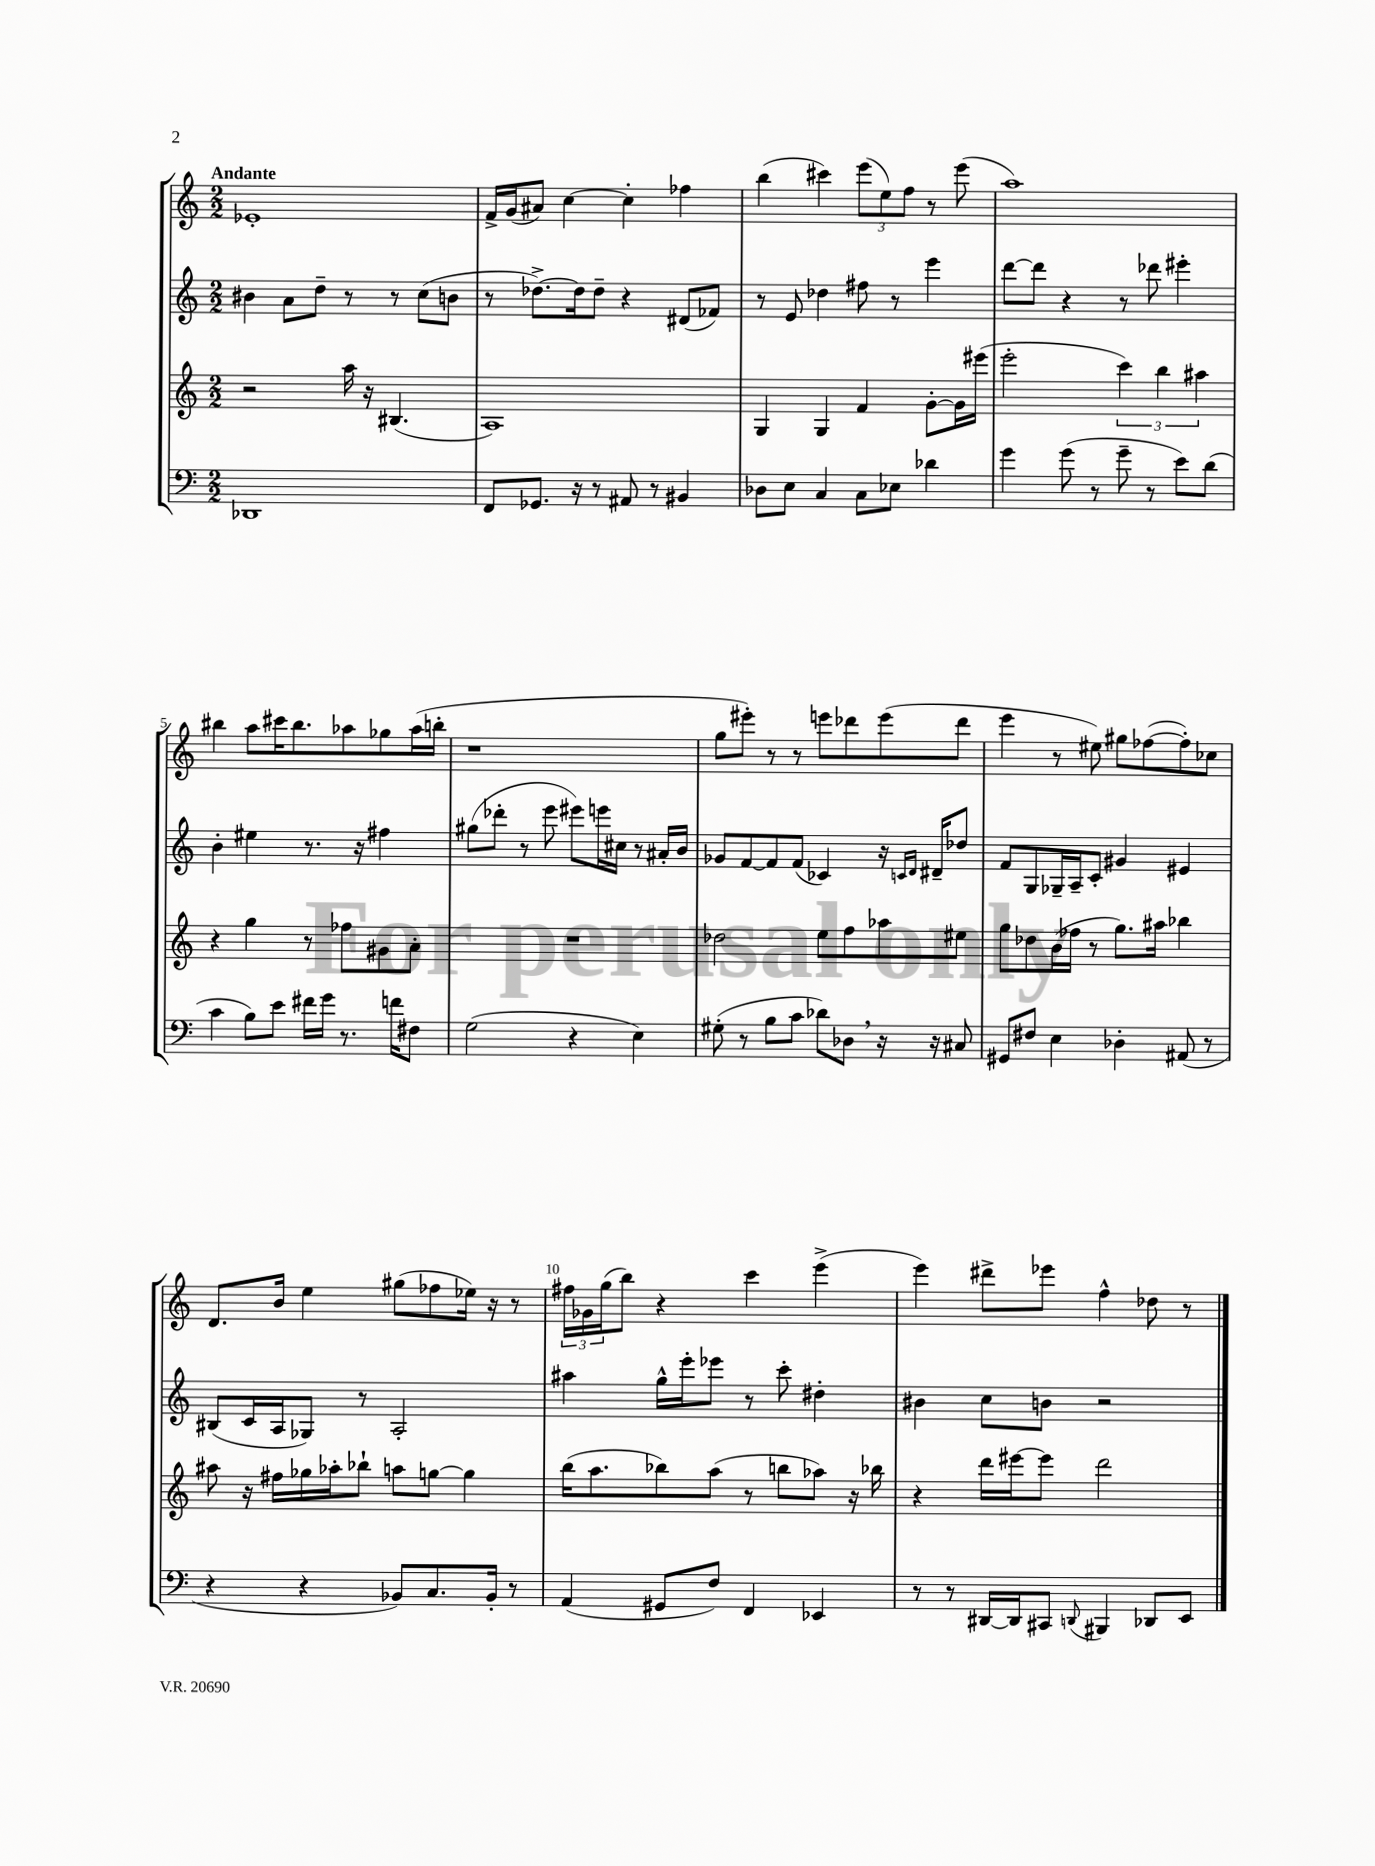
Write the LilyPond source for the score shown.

<<
\new StaffGroup <<
\new Staff = "s0" {
    \clef treble \key c \major \numericTimeSignature \time 2/2 \tempo "Andante"
    ees'1-. |
    f'16-> g'16( ais'8) c''4~ c''4-. fes''4 |
    b''4( cis'''4) \tuplet 3/2 { e'''8( e''8) f''8 } r8 e'''8( |
    a''1) |
    bis''4 a''8 cis'''16 bis''8. aes''8 ges''8 aes''16( b''16-. |
    r1 |
    g''8 eis'''8-.) r8 r8 e'''8 des'''8 e'''8( des'''8 |
    e'''4 r8 eis''8) gis''8 fes''8~( fes''8-.) ces''8 |
    d'8. b'16 e''4 gis''8( fes''8 ees''16) r16 r8 |
    \tuplet 3/2 { fis''16 ges'16 g''16( } b''8) r4 c'''4 e'''4->( |
    e'''4) dis'''8-> ees'''8 f''4-^ des''8 r8 \bar "|." |
}
\new Staff = "s1" {
    \clef treble \key c \major \numericTimeSignature \time 2/2
    bis'4 a'8 d''8-- r8 r8 c''8( b'8 |
    r8 des''8.~->) des''16 des''8-- r4 dis'8( fes'8) |
    r8 e'8 des''4 fis''8 r8 e'''4 |
    d'''8~ d'''8 r4 r8 des'''8 eis'''4-. |
    b'4-. eis''4 r8. r16 fis''4 |
    gis''8( des'''8-. r8 e'''8 eis'''8) e'''16 cis''16 r8 ais'16-. b'16 |
    ges'8 f'8~ f'8 f'8( ces'4) r16 \grace { c'16 d'16 } dis'16-- des''8 |
    f'8 g8 ges16-- a16-- c'8-. gis'4 eis'4 |
    bis8( c'16 a16 ges8) r8 a2-. |
    ais''4 g''16-^ e'''16-. ees'''8 r8 c'''8-. dis''4-. |
    bis'4 c''8 b'8 r2 \bar "|." |
}
\new Staff = "s2" {
    \clef treble \key c \major \numericTimeSignature \time 2/2
    r2 a''16 r16 bis4.( |
    a1) |
    g4 g4 f'4 g'8~-. g'16 eis'''16( |
    e'''2-. \tuplet 3/2 { c'''4) b''4 ais''4 } |
    r4 g''4 r8 fes''8 gis'8 a'8-. |
    R1 |
    des''2 e''8 f''8 aes''8 eis''8 |
    g''8 des''8 b'16( fes''16 r8 g''8.) ais''16 bes''4 |
    ais''8 r16 fis''16 ges''16 aes''16-. bes''8-! a''8 g''8~ g''4 |
    b''16( a''8. bes''8) a''8( r8 b''8 aes''8) r16 bes''16 |
    r4 d'''16 eis'''16~ eis'''8 d'''2 \bar "|." |
}
\new Staff = "s3" {
    \clef bass \key c \major \numericTimeSignature \time 2/2
    des,1 |
    f,8 ges,8. r16 r8 ais,8 r8 bis,4 |
    des8 e8 c4 c8 ees8 des'4 |
    g'4 g'8( r8 g'8-- r8 e'8) d'8( |
    c'4 b8) e'8 fis'16 g'16 r8. f'16 fis8 |
    g2( r4 e4) |
    gis8-.( r8 b8 c'8 des'8) des8 \breathe r16 r16 cis8 |
    gis,8 fis8 e4 des4-. ais,8( r8 |
    r4 r4 bes,8) c8. bes,16-. r8 |
    a,4( gis,8 f8) f,4 ees,4 |
    r8 r8 dis,16~ dis,16 cis,8 \appoggiatura { d,8 } bis,,4 des,8 e,8 \bar "|." |
}
>>
>>
\layout { \context { \Score \override BarNumber.break-visibility = ##(#f #t #t) barNumberVisibility = #(every-nth-bar-number-visible 5) } }
